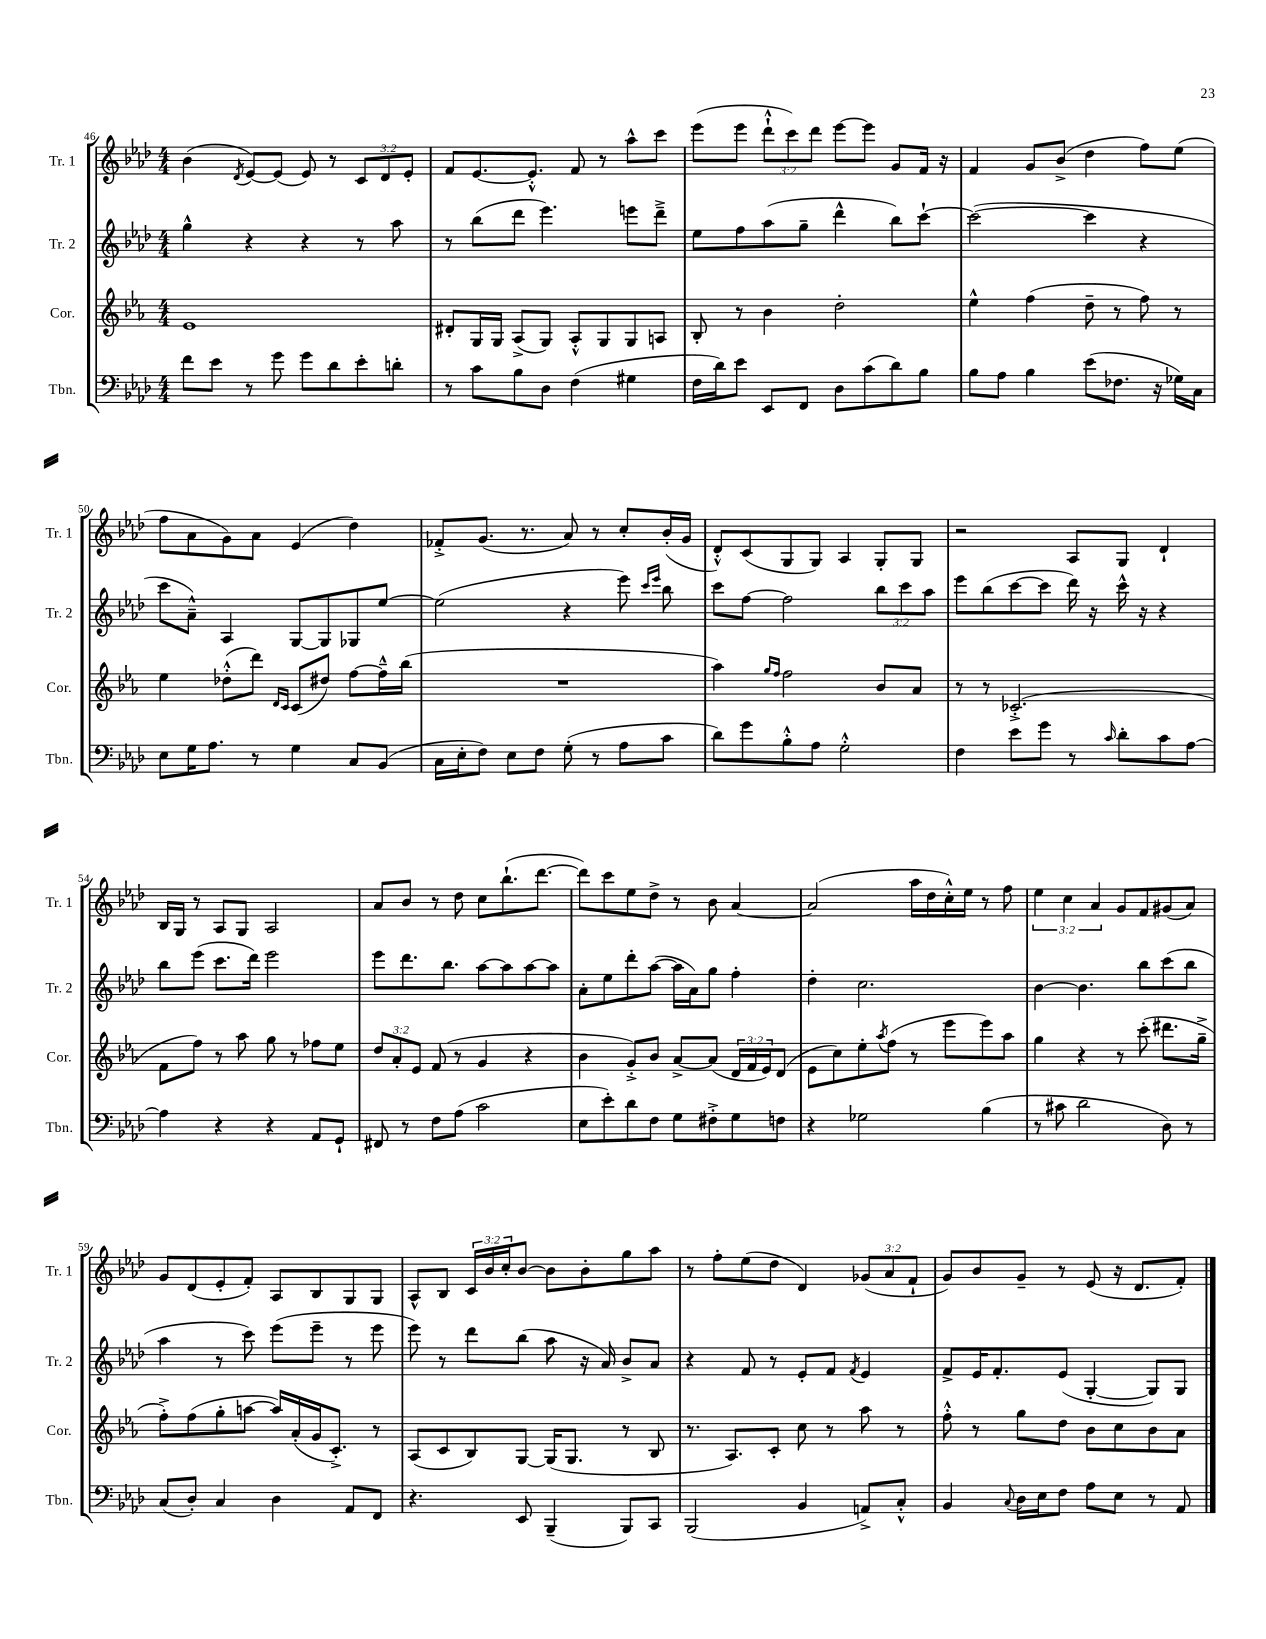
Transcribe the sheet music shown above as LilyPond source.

<<
\new StaffGroup <<
\new Staff = "s0" \with { instrumentName = "Tr. 1" shortInstrumentName = "Tr. 1" } {
    \clef treble \key aes \major \numericTimeSignature \time 4/4 \override Staff.TupletNumber.text = #tuplet-number::calc-fraction-text
    bes'4( \acciaccatura { des'8 } ees'8~) ees'8( ees'8) r8 \tuplet 3/2 { c'8 des'8 ees'8-. } |
    f'8 ees'8.~ ees'8.-.-^ f'8 r8 aes''8-^ c'''8 |
    ees'''8( ees'''8 \tuplet 3/2 { des'''8-!-^ c'''8) des'''8 } ees'''8~ ees'''8 g'8 f'16 r16 |
    f'4 g'8 bes'8->( des''4 f''8) ees''8( |
    f''8 aes'8 g'8) aes'8 ees'4( des''4) |
    fes'8-.-> g'8.( r8. aes'8) r8 c''8-. bes'16-.( g'16 |
    des'8-.-^) c'8( g8 g8) aes4 g8-. g8 |
    r2 aes8 g8 des'4-! |
    bes16 g16 r8 aes8 g8 aes2 |
    aes'8 bes'8 r8 des''8 c''8 bes''8.-!( des'''8.~ |
    des'''8) c'''8 ees''8 des''8-> r8 bes'8 aes'4~ |
    aes'2( aes''16 des''16 c''16-.-^) ees''16 r8 f''8 |
    \tuplet 3/2 { ees''4 c''4 aes'4 } g'8 f'8 gis'8( aes'8) |
    g'8 des'8( ees'8-. f'8-.) aes8 bes8 g8 g8 |
    aes8-^ bes8 \tuplet 3/2 { c'16 bes'16 c''16-. } bes'8~ bes'8 bes'8-. g''8 aes''8 |
    r8 f''8-. ees''8( des''8 des'4) \tuplet 3/2 { ges'8( aes'8 f'8-! } |
    g'8) bes'8 g'8-- r8 ees'8( r16 des'8. f'8-.) \bar "|." |
}
\new Staff = "s1" \with { instrumentName = "Tr. 2" shortInstrumentName = "Tr. 2" } {
    \clef treble \key aes \major \numericTimeSignature \time 4/4 \override Staff.TupletNumber.text = #tuplet-number::calc-fraction-text
    g''4-^ r4 r4 r8 aes''8 |
    r8 bes''8( des'''8 ees'''4.) e'''8 des'''8---> |
    ees''8 f''8 aes''8( g''8-- des'''4-^ bes''8) c'''8~-! |
    c'''2~( c'''4 r4 |
    c'''8 aes'8---^) aes4 g8~ g8 ges8 ees''8~ |
    ees''2( r4 ees'''8) \grace { c'''16 ees'''16 } bes''8 |
    c'''8 f''8~ f''2 \tuplet 3/2 { bes''8 c'''8 aes''8 } |
    ees'''8 bes''8( c'''8~ c'''8 des'''16) r16 c'''16-^ r16 r4 |
    bes''8 ees'''8( c'''8. des'''16) ees'''2 |
    ees'''8 des'''8. bes''8. aes''8~ aes''8 aes''8~ aes''8 |
    aes'8-. ees''8 des'''8-. aes''8~( aes''16 aes'16) g''8 f''4-. |
    des''4-. c''2. |
    bes'4~ bes'4. bes''8 c'''8( bes''8 |
    aes''4 r8 c'''8) ees'''8( ees'''8-- r8 ees'''8 |
    ees'''8) r8 des'''8 bes''8( aes''8 r16 aes'16) bes'8-> aes'8 |
    r4 f'8 r8 ees'8-. f'8 \acciaccatura { f'8 } ees'4 |
    f'8-> ees'16 f'8.-. ees'8( g4~-. g8) g8 \bar "|." |
}
\new Staff = "s2" \with { instrumentName = "Cor." shortInstrumentName = "Cor." } {
    \clef treble \key ees \major \numericTimeSignature \time 4/4 \override Staff.TupletNumber.text = #tuplet-number::calc-fraction-text
    ees'1 |
    dis'8-. g16 g16 aes8->( g8) aes8-.-^ g8 g8 a8 |
    bes8-. r8 bes'4 d''2-. |
    ees''4-^ f''4( d''8-- r8 f''8) r8 |
    ees''4 des''8-.-^( d'''8) \grace { d'16 c'16 } c'8( dis''8) f''8~ f''16---^ bes''16( |
    R1 |
    aes''4) \grace { g''16 f''16 } f''2 bes'8 aes'8 |
    r8 r8 ces'2.-.->( |
    f'8 f''8) r8 aes''8 g''8 r8 fes''8 ees''8 |
    \tuplet 3/2 { d''8 aes'8-. ees'8 } f'8( r8 g'4 r4 |
    bes'4 g'8-.->) bes'8 aes'8~-> aes'8( \tuplet 3/2 { d'16 f'16 ees'16) } d'8( |
    ees'8 c''8) ees''8-. \acciaccatura { aes''8 } f''8( r8 ees'''8 ees'''8) aes''8 |
    g''4 r4 r8 c'''8-.( dis'''8. g''16---> |
    f''8-.->) f''8( g''8-. a''8~ a''16) aes'16-.( g'16 c'8.-.->) r8 |
    aes8( c'8 bes8) g8~ g16( g8. r8 bes8 |
    r8. aes8.) c'8-. c''8 r8 aes''8 r8 |
    f''8-.-^ r8 g''8 d''8 bes'8 c''8 bes'8 aes'8 \bar "|." |
}
\new Staff = "s3" \with { instrumentName = "Tbn." shortInstrumentName = "Tbn." } {
    \clef bass \key aes \major \numericTimeSignature \time 4/4
    f'8 ees'8 r8 g'8 g'8 des'8 ees'8-. d'8-. |
    r8 c'8 bes8 des8 f4( gis4 |
    f16 des'16) ees'8 ees,8 f,8 des8 c'8( des'8) bes8 |
    bes8 aes8 bes4 ees'8( fes8. r16 ges16) c16 |
    ees8 g16 aes8. r8 g4 c8 bes,8( |
    c16 ees16-. f8) ees8 f8 g8-.( r8 aes8 c'8 |
    des'8) g'8 bes8-.-^ aes8 g2-.-^ |
    f4 ees'8 g'8 r8 \grace { c'16 } des'8-. c'8 aes8~ |
    aes4 r4 r4 aes,8 g,8-! |
    fis,8 r8 f8 aes8( c'2 |
    ees8 ees'8-.) des'8 f8 g8 fis8-.-> g8 f8 |
    r4 ges2 bes4( |
    r8 cis'8 des'2 des8) r8 |
    c8( des8-.) c4 des4 aes,8 f,8 |
    r4. ees,8 bes,,4--( bes,,8) c,8 |
    bes,,2( bes,4 a,8->) c8-.-^ |
    bes,4 \appoggiatura { c8 } des16 ees16 f8 aes8 ees8 r8 aes,8 \bar "|." |
}
>>
>>
\layout { \context { \Score currentBarNumber = #46 } }
